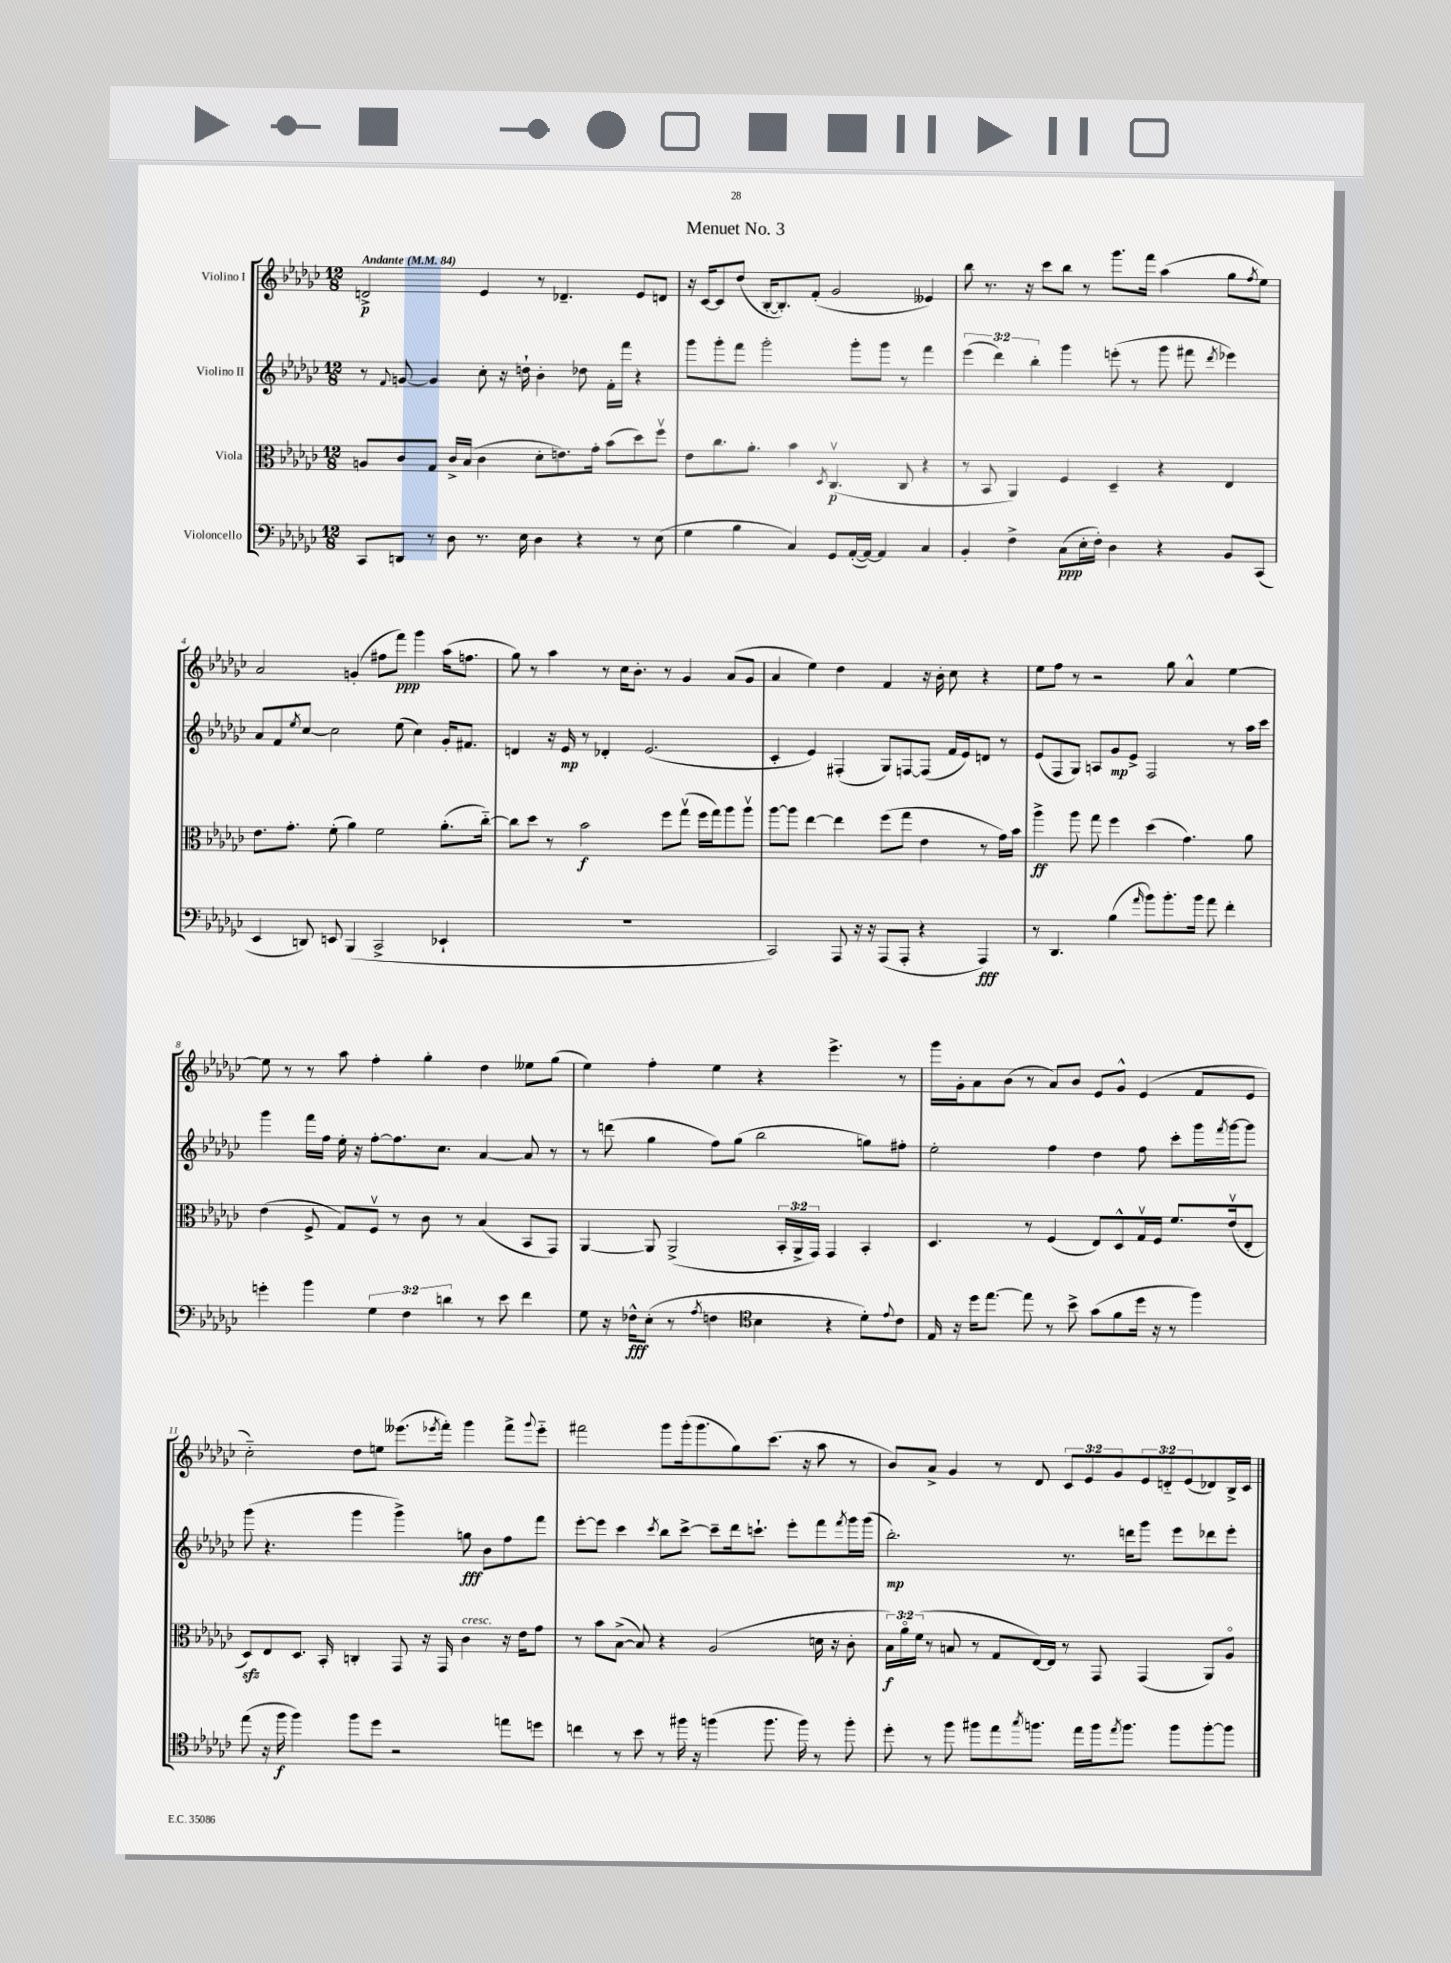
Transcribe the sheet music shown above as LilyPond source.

\header { title = "Menuet No. 3" }
<<
\new StaffGroup <<
\new Staff = "s0" \with { instrumentName = "Violino I" } {
    \clef treble \key ges \major \numericTimeSignature \time 12/8 \override Staff.TupletNumber.text = #tuplet-number::calc-fraction-text \tempo "Andante" 4 = 84
    d'2->\p ees'4 r8 des'4.-- ees'8 d'8 |
    r16 ces'16~ ces'8 des''8( bes16~-. bes8.-.) f'8-.( ges'2 eeses'4) |
    bes''8 r8. r16 ces'''8 bes''8 r8 ges'''8. f'''16 aes''4( ges''8 \acciaccatura { f''8 } ees''8) |
    aes'2 g'4-.( fis''8 f'''8\ppp) ges'''4 aes''16( f''8. |
    ges''8) r8 aes''4 r8 ces''16 bes'8.-. r8 ges'4 aes'8( ges'8 |
    aes'4 ees''4) des''4 f'4 r16 bes'16-. ces''8 r4 |
    ees''8 f''8 r8 r2 ges''8 aes'4-^ ees''4~ |
    ees''8 r8 r8 aes''8 f''4-. ges''4-. des''4 eeses''8 ges''8( |
    ees''4) f''4-. ees''4 r4 ees'''4.-> r8 |
    ges'''16 ges'16-. aes'8 bes'8( r8 aes'8) bes'8 ees'8 ges'8-^ ees'4( f'8 ees'8 |
    ces''2-_) des''8 e''8 eeses'''8.( \acciaccatura { ees'''8 } f'''16-.) ges'''4 f'''8-> \appoggiatura { ges'''8 } ees'''8-_ |
    fis'''2 ges'''8 ges'''16-.( ges'''8. ges''8) ces'''8.( r16 aes''8 r8 |
    bes'8) aes'8-> ges'4 r8 des'8 \tuplet 3/2 { ces'8 ees'8 ges'8 } \tuplet 3/2 { ees'8 d'8-_ ees'8( } des'8) bes16-> ces'16 \bar "|." |
}
\new Staff = "s1" \with { instrumentName = "Violino II" } {
    \clef treble \key ges \major \numericTimeSignature \time 12/8 \override Staff.TupletNumber.text = #tuplet-number::calc-fraction-text
    r8 \appoggiatura { f'8 } g'8~ g'4 ces''8-. r16 d''16-! bes'4-. des''8 f'16-. f'''16 r4 |
    ges'''8 ges'''8-. f'''8 ges'''2-. ges'''8-. ges'''8 r8 f'''4 |
    \tuplet 3/2 { ees'''4( des'''4) bes''4-. } ges'''4 e'''8-.( r8 ges'''8 fis'''8 \acciaccatura { des'''8 } ees'''4) |
    aes'8 f'8 \acciaccatura { ees''8 } ces''8~ ces''2 ees''8( ces''4) ges'16-. fis'8. |
    d'4 r16 ees'16\mp r8 des'4-. ees'2.( |
    ces'4-. ees'4) fis4-.( ges8) f8~ f8( f'16 ees'16) d'8 r8 |
    ees'8( f8 ges8) a8 ges'8\mp ees'8-> f2 r8 aes''16 ces'''16 |
    ges'''4 f'''16 f''16 ees''16-. r16 f''8~-. f''8. ces''8. aes'4~ aes'8 r8 |
    r8 d'''8( ges''4 f''8) ges''8( bes''2 g''8) fis''8-. |
    ees''2-. f''4 des''4 f''8 ces'''8-. ges'''16 \acciaccatura { f'''8 } ges'''16~ ges'''8 |
    ges'''8( r4. ges'''4 ges'''4->) g''8\fff bes'8 f''8 f'''8 |
    ees'''8~-. ees'''8 ces'''4 \acciaccatura { ces'''8 } bes''8 ces'''8~-> ces'''8-- des'''16 c'''8.-! ees'''8-. f'''8 \acciaccatura { f'''8 } ges'''16 ges'''16( |
    bes''2.-.\mp) r8. d'''16 ges'''8 ees'''8 des'''8 ees'''8-. \bar "|." |
}
\new Staff = "s2" \with { instrumentName = "Viola" } {
    \clef alto \key ges \major \numericTimeSignature \time 12/8 \override Staff.TupletNumber.text = #tuplet-number::calc-fraction-text
    a8 ces'8 ges8 ces'16-> bes16( ces'4 des'8-. e'8.) ges'16-. bes'8( des''8) f''8\upbow |
    ees'8 ces''8. aes'8.-. bes'4 \acciaccatura { des8 } ces4.\upbow\p( ces8 r4 |
    r8 bes,8 aes,4) f4 des4-- r4 ees4 |
    ees'8. ges'8.-. f'8-.( aes'4) f'2 aes'8.-.( ces''16~-_) |
    ces''8 des''8 r8 bes'2\f f''8 ges''8\upbow( f''16 ges''16) aes''8 aes''8\upbow |
    aes''8~ aes''8 ees''4~ ees''4 f''8( ges''8 ees'4 r8 ges'16) bes'16 |
    aes''4->\ff aes''8 ges''8 f''4 des''4( ges'4.) aes'8 |
    ees'4( f8-> ges8) f8\upbow r8 ces'8 r8 bes4( bes,8 ges,8) |
    aes,4~ aes,8 aes,2->( \tuplet 3/2 { bes,16-. aes,16-> ges,16) } ges,4 bes,4-. |
    des4. r8 f4( ees8) des8-^ ges16\upbow f16 f'8. ees'16\upbow( ees8-. |
    des8\sfz) ees8 des8. bes,16-. c4-. ges,8 r16 ges,16 ces'4^\markup { \italic "cresc." } r16 ees'16 ges'8 |
    r8 bes'8 bes8~->( bes8) r4 aes2( d'16 r16 ces'8-. |
    \tuplet 3/2 { bes16\f) aes'16\flageolet f'16( } r8 b8 r8 ges8 ees16~) ees16 r8 ges,8 ges,4( aes,8) aes8\flageolet \bar "|." |
}
\new Staff = "s3" \with { instrumentName = "Violoncello" } {
    \clef bass \key ges \major \numericTimeSignature \time 12/8 \override Staff.TupletNumber.text = #tuplet-number::calc-fraction-text
    ces,8 d,8 r8 des8 r8. ees16 des4 r4 r8 ees8( |
    ges4 bes4 ces4) ges,8 aes,16~-.( aes,16~) aes,4 ces4 |
    bes,4-. f4-> ces8\ppp( ees16-. f16-.) des4 r4 bes,8 ces,8( |
    ees,4 d,8) e,8 bes,,4( ces,2-> ees,4-! |
    R1. |
    ces,2) aes,,8 r16 r16 aes,,8( aes,,8-. r4 aes,,4\fff) |
    r8 des,4. bes4( \grace { aes'16 } bes'8) bes'8.-. bes'16 aes'8 f'4-. |
    g'4-. bes'4 \tuplet 3/2 { ges4 f4 d'4 } r8 ees'8 f'4 |
    ges8 r16 fes16-^\fff ees8-.( r8 \acciaccatura { aes8 } f4 \clef tenor bes4 r4 des'8-.) \appoggiatura { ees'8 } ces'8 |
    ees16 r16 des''16 ees''8.~ ees''8 r8 bes'8-> ges'8( f'8 des''16 r16 r8 f''4) |
    ees''8( r16 f''16\f f''4) f''8 des''8 r2 e''8 d''8 |
    c''4 r8 bes'8 r8 fis''16 r16 f''4( f''8. f''16) r8 f''8-. |
    des''8-. r8 f''8 fis''8 ees''8 \acciaccatura { ges''8 } f''8. ees''16 f''16 \acciaccatura { ees''8 } f''8. f''8 f''8~-. f''8 \bar "|." |
}
>>
>>
